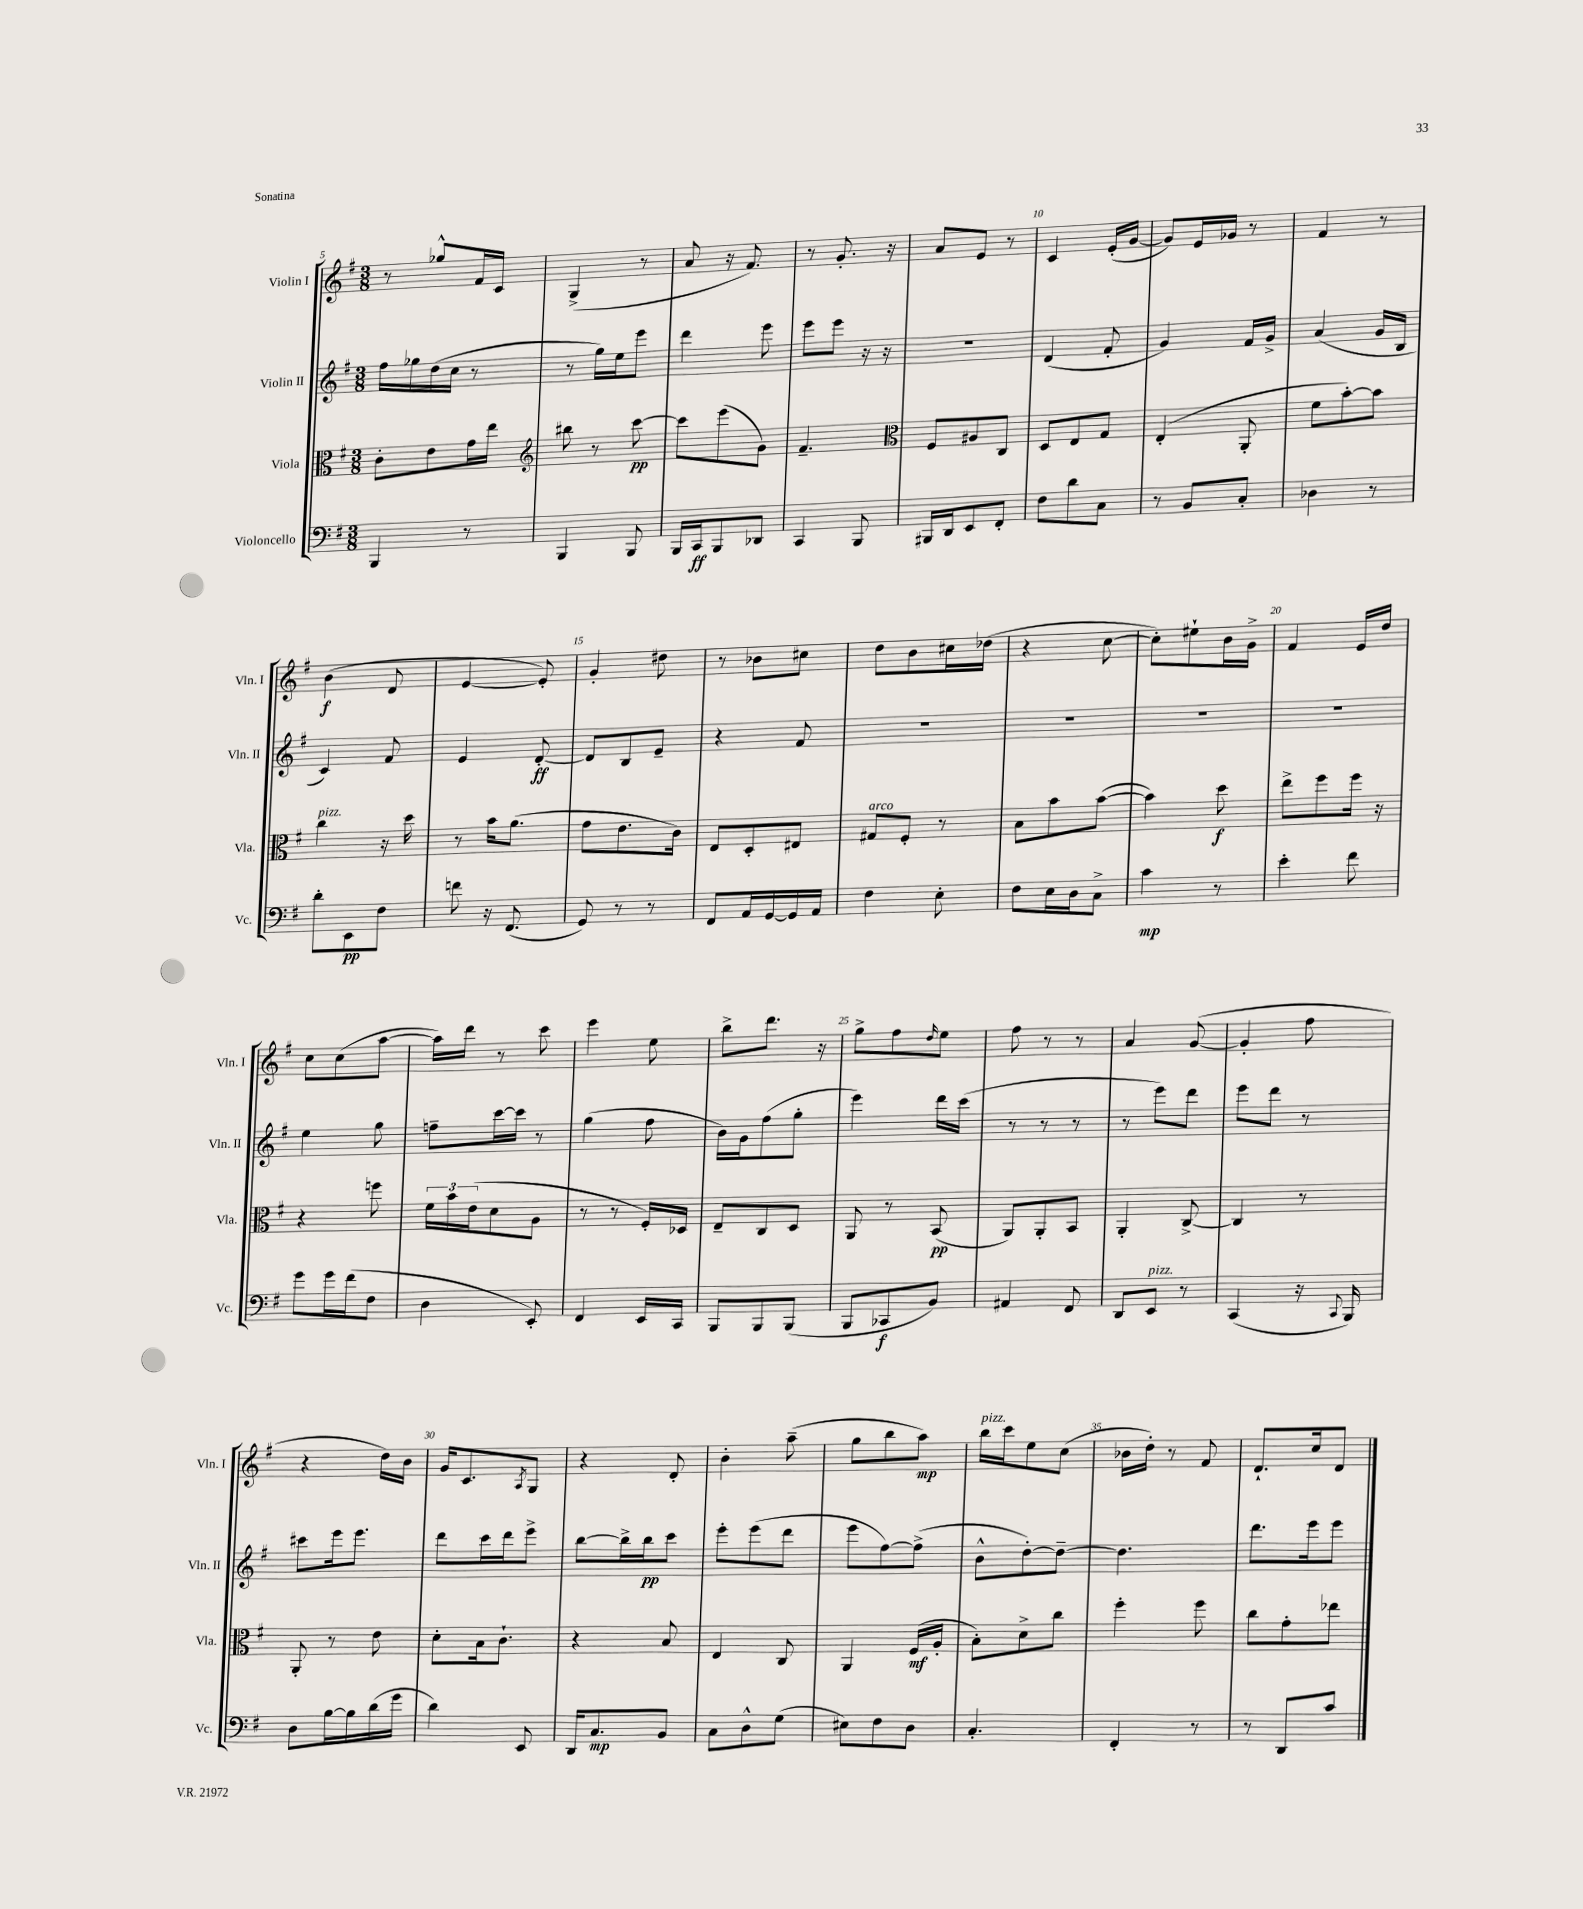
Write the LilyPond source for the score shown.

<<
\new StaffGroup <<
\new Staff = "s0" \with { instrumentName = "Violin I" shortInstrumentName = "Vln. I" } {
    \clef treble \key g \major \numericTimeSignature \time 3/8
    r8 ges''8-^ fis'16 c'16 |
    g4->( r8 |
    a'8 r16 fis'8.) |
    r8 g'8.-. r16 |
    a'8 e'8 r8 |
    c'4 e'16-.( g'16~ |
    g'8) e'16 ges'16 r8 |
    fis'4 r8 |
    b'4\f( d'8 |
    e'4~ e'8-.) |
    g'4-. dis''8 |
    r8 bes'8 cis''8 |
    d''8 b'8 cis''16 des''16( |
    r4 c''8~ |
    c''8-.) eis''8-! b'16 g'16-> |
    fis'4 e'16 d''16 |
    c''8 c''8( a''8~ |
    a''16) d'''16 r8 c'''8 |
    e'''4 e''8 |
    b''8-> d'''8. r16 |
    g''8-> fis''8 \grace { d''16 } e''8 |
    fis''8 r8 r8 |
    a'4 g'8~( |
    g'4-. fis''8 |
    r4 d''16) b'16 |
    g'16 c'8. \acciaccatura { a8 } g8 |
    r4 d'8-. |
    b'4-. a''8--( |
    g''8 b''8 a''8\mp) |
    b''16^\markup { \italic "pizz." } c'''16 e''8 c''8( |
    bes'16 d''16-.) r8 fis'8 |
    d'8.-! c''16 d'8 \bar "|." |
}
\new Staff = "s1" \with { instrumentName = "Violin II" shortInstrumentName = "Vln. II" } {
    \clef treble \key g \major \numericTimeSignature \time 3/8
    fis''16 ges''16 d''16( c''16 r8 |
    r8 g''16) e''16 e'''8 |
    d'''4 e'''8 |
    e'''8 e'''8 r16 r16 |
    R4. |
    d'4( fis'8-. |
    g'4) fis'16 g'16-> |
    a'4( g'16 b16 |
    c'4) fis'8 |
    e'4 d'8~-.\ff |
    d'8 b8 e'8-- |
    r4 fis'8 |
    R4. |
    R4. |
    R4. |
    R4. |
    e''4 g''8 |
    f''8-- c'''16~ c'''16 r8 |
    g''4( fis''8 |
    b'16) g'16 fis''8( g''8-. |
    e'''4) d'''16 c'''16( |
    r8 r8 r8 |
    r8 e'''8) d'''8 |
    e'''8 d'''8 r8 |
    cis'''8 e'''16 e'''8. |
    d'''8 c'''16 d'''16 e'''8-> |
    b''8~ b''16-> b''16\pp c'''8 |
    e'''8-. e'''8( d'''8 |
    e'''8 fis''8~) fis''8->( |
    b'8-^ d''8~-.) d''8~-- |
    d''4. |
    d'''8. e'''16 e'''8 \bar "|." |
}
\new Staff = "s2" \with { instrumentName = "Viola" shortInstrumentName = "Vla." } {
    \clef alto \key g \major \numericTimeSignature \time 3/8
    c'8-. e'8 g'16 e''16 |
    \clef treble bis''8 r8 c'''8~\pp |
    c'''8 e'''8( g'8) |
    fis'4.-- |
    \clef alto fis8 ais8 c8 |
    d8 e8 g8 |
    e4-.( a,8-. |
    fis'8 b'8~-.) b'8 |
    c''4^\markup { \italic "pizz." } r16 d''16 |
    r8 b'16 a'8.( |
    g'8 e'8. c'16) |
    e8 d8-. eis8 |
    gis8^\markup { \italic "arco" } fis8-. r8 |
    b8 b'8 b'8~( |
    b'4) d''8\f |
    e''8-> fis''8 fis''16 r16 |
    r4 f''8 |
    \tuplet 3/2 { fis'16 b'16 e'16( } d'8 a8 |
    r8 r8 fis16-.) des16 |
    e8-- c8 d8 |
    a,8 r8 b,8\pp( |
    a,8) a,8-. b,8 |
    a,4-. c8~-> |
    c4 r8 |
    a,8-. r8 e'8 |
    d'8-. b16 c'8.-! |
    r4 b8 |
    e4 c8 |
    a,4 fis16\mf( a16-. |
    b8-.) d'8-> c''8 |
    fis''4-. fis''8 |
    c''8 g'8-. ees''8 \bar "|." |
}
\new Staff = "s3" \with { instrumentName = "Violoncello" shortInstrumentName = "Vc." } {
    \clef bass \key g \major \numericTimeSignature \time 3/8
    b,,4 r8 |
    b,,4 b,,8 |
    b,,16 c,16\ff b,,8 des,8 |
    c,4 b,,8 |
    bis,,16 d,16 e,8 fis,8-. |
    fis8 d'8 c8 |
    r8 b,8 c8-. |
    des4 r8 |
    d'8-. e,8\pp fis8 |
    f'8 r16 fis,8.( |
    g,8) r8 r8 |
    fis,8 a,16 g,16~ g,16 a,16 |
    fis4 e8-. |
    fis8 e16 d16 c8-> |
    c'4\mp r8 |
    e'4-. fis'8 |
    g'8 g'16 fis'16( fis8 |
    d4 e,8-.) |
    fis,4 e,16 c,16 |
    b,,8 b,,8 b,,8( |
    b,,8 ces,8\f b,8) |
    ais,4 fis,8 |
    d,8 e,8^\markup { \italic "pizz." } r8 |
    c,4( r16 \appoggiatura { c,8 } b,,16) |
    d8 b16~ b16 d'16( g'16 |
    d'4) e,8 |
    d,16 c8.\mp b,8 |
    c8 d8-^ g8( |
    eis8) fis8 d8 |
    c4.-. |
    fis,4-. r8 |
    r8 d,8 c'8 \bar "|." |
}
>>
>>
\layout { \context { \Score currentBarNumber = #5 \override BarNumber.break-visibility = ##(#f #t #t) barNumberVisibility = #(every-nth-bar-number-visible 5) } }
